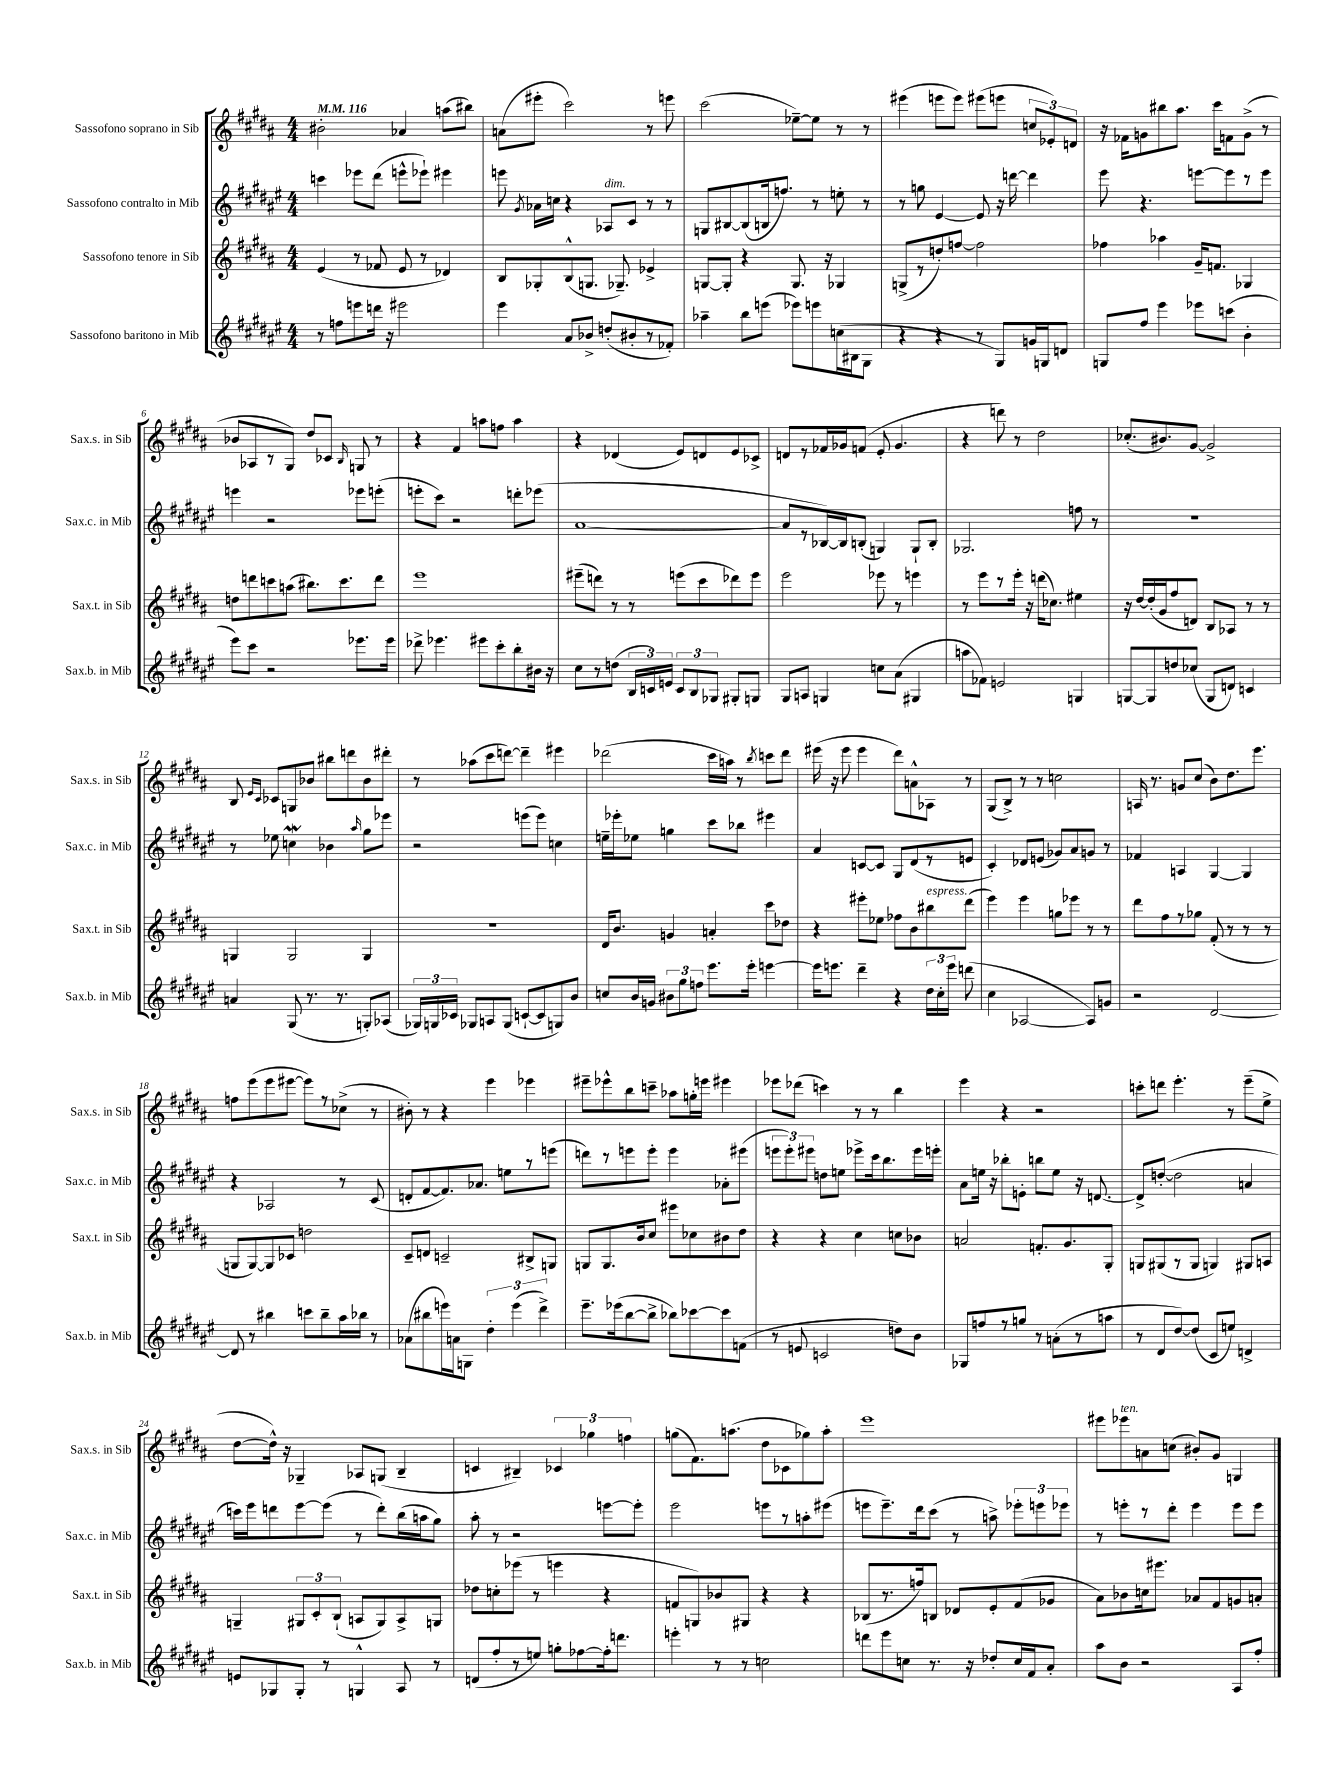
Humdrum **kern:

**kern	**kern	**kern	**kern
*part4	*part3	*part2	*part1
*staff4	*staff3	*staff2	*staff1
*I"Sassofono baritono in Mib	*I"Sassofono tenore in Sib	*I"Sassofono contralto in Mib	*I"Sassofono soprano in Sib
*I'Sax.b. in Mib	*I'Sax.t. in Sib	*I'Sax.c. in Mib	*I'Sax.s. in Sib
*clefG2	*clefG2	*clefG2	*clefG2
*k[f#c#g#d#a#e#]	*k[f#c#g#d#a#]	*k[f#c#g#d#a#e#]	*k[f#c#g#d#a#]
*M4/4	*M4/4	*M4/4	*M4/4
*MM116	*MM116	*MM116	*MM116
=1	=1	=1	=1
8r	(4e/	4cccn\	2b#X'\
8ffn\L	.	.	.
8eeen\	8r	8eee-X\L	.
16dddn\Jk	8f-X/	(8ddd#\J	.
16r	.	.	.
2eee#X\	8e/	8eeen^^\L	4a-X/
.	8r	8eee-X`\J)	.
.	4d-X/)	4eee#X\	(8aan\L
.	.	.	8bb#X\J)
=2	=2	=2	=2
4eee#\	8B/L	8eeen\	(8an\L
.	.	8qg#/	.
.	8G-X'/	16a-X\LL	8eee#X'\J
.	.	16ccn\JJ	.
8a#/L	(8B^^/	4r	2ccc#\)
8b-X^/J	8.Gn/J	.	.
!	!	!LO:TX:a:i:t=dim.	!
(8ddn'/L	.	8A-X/L	.
.	8.G-X~/)	.	.
8b#X'/	.	8c#/J	.
8r	4e-X^/	8r	8r
8f-X'/J)	.	8r	8eeen\
=3	=3	=3	=3
4aa-X~\	[8Gn/L	8Gn/L	(2ccc#\
.	8G'/J]	[8B#X/	.
8bb\L	4r	(8B#/]	.
(8eeen\J	.	16Bn/k	.
.	.	8.ffn/J)	.
8eee-X\L)	8.G/	.	[8ee-X~\L)
8eeen\	.	8r	8ee-\J]
.	16r	.	.
(16ccn\L	4G-X/	8een'\	8r
16B#X\J	.	.	.
8G#\J	.	8r	8r
=4	=4	=4	=4
4r	(8Gn^/L	8r	(4eee#X\
.	8r	8ggn\	.
4r	8ddn'/)	[4e#/	8eeen\L
.	[8ffn/J	.	8eee\J)
8r	2ff\]	8e#/]	(8eee#X\L
8G#/L)	.	16r	8eeen\J
.	.	[16dddn\	.
16gn/L	.	4ddd\]	12ccn/L
16Gn/J	.	.	.
.	.	.	12e-X'/)
8dn/J	.	.	.
.	.	.	12dn/J
=5	=5	=5	=5
8Gn/L	4ff-X\	8eee#\	16r
.	.	.	16f-X\KL
8ff#/J	.	4.r	8gn\
4eee#\	4aa-X\	.	8bb#X\
.	.	.	8.aa#\J
8eee-X\L	16g#~/KL	[8eeen\L	.
.	8.fn/J	.	16ccc#\KL
(8cccn\J	.	8eee\]	8fn\
4b'\	4G-X/	8r	(8g^\J
.	.	8eee\J	8r
!!LO:LB:g=z
=6	=6	=6	=6
8eee#\L)	8ddn\L	4eeen\	8b-X/L
8ccc#\J	8dddn\	.	8A-X/
2r	8cccn\	2r	8r
.	(8aan\J	.	8G#/J)
.	8.bb#X\L)	.	8dd#/L
.	.	.	8c-X/J
.	8.ccc\	.	.
.	.	.	16qqB/
8.eee-X\L	.	8eee-X\L	8Gn/
.	8ddd\J	(8eeen'\J	8r
16eee-\Jk	.	.	.
=7	=7	=7	=7
8ddd-X^\	1eee	8eeen'\L	4r
4.eee-X\	.	8ccc#\J)	.
.	.	2r	4f#/
8eee#X\L	.	.	8aan\L
8ccc#'\	.	.	8ffn\J
8bb'\	.	8dddn'\L	4aa\
16b#X\Jk	.	(8eee-X\J	.
16r	.	.	.
=8	=8	=8	=8
8cc#\L	(8eee#X~\L	[1a#	4r
8r	8dddn\J)	.	.
(8ddn\J	8r	.	(4d-X/
24B/LL	8r	.	.
24cn/)	.	.	.
24en/JJ	.	.	.
12c/L	(8eeen\L	.	8e/L)
12B/	.	.	.
.	8ccc#\	.	8dn/
12G-X/J	.	.	.
8G#X'/L	8ddd-X\)	.	8e/
8Gn/J	8eee\J	.	8c-X^/J
=9	=9	=9	=9
8G#/L	2eee\	8a#/L]	8dn/L
8An/J	.	8r	8r
4Gn/	.	[16B-X/L)	16f-X/L
.	.	16B-/J]	16g-X/J
.	.	(8Bn'/J	(8fn/J
8ccn\L	8eee-X\	4Gn/)	8e'/
(8a#\J	8r	.	4.g-/
4G#X/	4eeen\	8G`/L	.
.	.	8B'/J	.
=10	=10	=10	=10
8aan\L	8r	2.G-X/	4r
8f-X\J)	8eee\L	.	.
2en/	8r	.	8dddn\)
.	16eee'\Jk	.	8r
.	16r	.	.
.	(16dddn\KL	.	2dd#\
.	8.cc-X\J)	.	.
4Gn/	4ee#X\	8ffn\	.
.	.	8r	.
=11	=11	=11	=11
[8Gn/L	16r	1r	(8.cc-X'/L
.	[16dd#/LL	.	.
8G/]	(16dd#'/]	.	.
.	16g#/J	.	8.b#X/)
8ddn/	8ff#/	.	.
(8cc-X/J	8dn/J)	.	[8g#/J
8G/L	8B/L	.	2g#^/]
8dn/J)	8A-X/J	.	.
4cn/	8r	.	.
.	8r	.	.
!!LO:LB:g=z
=12	=12	=12	=12
4an/	4Gn/	8r	8B/
.	.	.	16qqe/LL
.	.	.	16qqc#/JJ
.	.	8ee-X\	8c-X/L
(8G#/	2G/	4ccnw\	8Gn/
8.r	.	.	8b-X/J
.	.	4b-X\	8bb#X\L
8.r	.	.	.
.	.	.	8dddn\
.	.	16qqaa#/	.
8Gn'/L)	4G/	8gg#\L	8b-\
(8A-X/J	.	8eee-X\J	8ddd#X'\J
=13	=13	=13	=13
24G-X/LL)	1r	2r	8r
24Gn/	.	.	.
24c-X/JJ	.	.	.
8G-X/L	.	.	(8aa-X\L
8An/	.	.	8ccc#\
(8G-/J	.	.	[8dddn\J)
[8cn`/L	.	(8eeen\L	4ddd~\]
8c/]	.	8eee\J)	.
8Gn/)	.	4ccn\	4eee#X\
8b/J	.	.	.
=14	=14	=14	=14
8ccn/L	16d#/KL	16een~\LL	(2ddd-X\
.	8.b/J	16eee-X'\J	.
16b/L	.	8ee-X\J	.
16gn/JJ	.	.	.
12b#X\L	4gn/	4ggn\	.
12gg#\	.	.	.
12ffn\J	.	.	.
8.eee#\L	4an'/	8ccc#\L	16ccc#\LL
.	.	.	16aan\JJ)
.	.	8bb-X\J	8r
16eee#'\Jk	.	.	.
.	.	.	8qbb/
[4eeen\	8ccc#\L	4eee#X\	8cccn\L
.	8dd-X\J	.	8ddd-\J
=15	=15	=15	=15
16eee\KL]	4r	4a#/	(16eee#X\
8.eeen\J	.	.	16r
.	.	.	8eee#\
4ddd#~\	8eee#X'\L	[8cn/L	4eee#\
.	8ee-X\J	8c/J]	.
4r	8ff-X\L	8G#/L	8ddd#\L)
.	8b\	(8d#/	8an^^\
!	!LO:TX:a:i:t=espress.	!	!
24dd#\LL	8bb#X\	8r	8A-X\J
24cc#'\	.	.	.
24eee\JJ	.	.	.
(8dddn\	(8ddd#\J	8en/J	8r
=16	=16	=16	=16
4cc#\	4eee\)	4c#'/)	(8G#/L
.	.	.	8B^/J)
[2A-X/	4eee\	8d-X/L	8r
.	.	(8en/J	8r
.	8ggn\L	8g-X/L)	2ccn\
.	8eee-X\J	8a#/	.
8A-/L])	8r	8gn/J	.
8gn/J	8r	8r	.
=17	=17	=17	=17
2r	8ddd#\L	4f-X/	16An/
.	.	.	8.r
.	8ff#\	.	.
.	8r	4An/	8gn/L
.	8gg-X\J	.	(8cc#/J
[2d#/	(8f#'/	[4G#/	8b\L)
.	8r	.	8.dd#\
.	8r	4G#/]	.
.	.	.	8.eee\J
.	8r	.	.
!!LO:LB:g=z
=18	=18	=18	=18
8d#/]	8Gn/L	4r	8ffn\L
8r	[8G/)	.	(8eee\
4bb#X\	8G/]	2A-X/	8eee\
.	8c-X/J	.	[8eee#X\J
8cccn\L	2ddn\	.	8eee#\L])
8bb#~\	.	.	8r
16aa#\L	.	8r	(8cc-X^\J
16bb-X\JJ	.	.	.
8r	.	(8c#/	8r
=19	=19	=19	=19
(8a-X\L	8c#~/L	8dn'/L	8b#X'\)
8bb#X\	8dn/J	[8f#/	8r
16eeen\L)	2cn~/	8.f#/])	4r
16an\J	.	.	.
8Gn\J	.	.	.
.	.	8.a-X/J	.
6dd#'\	.	.	4eee\
.	.	8een\L	.
(6eee\	.	.	.
.	8B#X^/L	8r	4eee-X\
6ddd#^\)	.	.	.
.	8Gn/J	(8eeen\J	.
=20	=20	=20	=20
8.eee#~\L	8Gn/L	8dddn\L)	8eee#X~\L
.	8.G/	8r	8eee-X^^\
(16eee-X\k	.	.	.
[8bb\	.	8eeen\	8bb\
.	16b/k	.	.
8bb^\J]	8cc#/J	8eee'\J	8cccn~\J
8bb-X\L)	8eee#X\L	4eee\	8aa-X\L
[8ccc-X\	8cc-X\	.	16ggn'\L
.	.	.	16eeen\JJ
8ccc-\]	8b#X\	8a-X'\L	4eee#X\
(8fn\J	8dd#\J	(8eee#X\J	.
=21	=21	=21	=21
8r	4r	12eeen\L	8eee-X\L
.	.	12eee'\)	.
8en/	.	.	(8ddd-X\J
.	.	12eee#X\J	.
2cn/	4r	8ddn\L	4cccn\)
.	.	8een\J	.
.	4cc#\	8eee-X^\L	8r
.	.	16ccc#\k	8r
.	.	8.bb\	.
8ddn\L)	8ccn\L	.	4bb\
8b\J	8b-X\J	16eee-\L	.
.	.	16eeen'\JJ	.
=22	=22	=22	=22
8G-X/L	2an/	8a#\L	4eee\
8ffn/	.	16een\Jk	.
.	.	16r	.
8r	.	8bb-X'\L	4r
8ggn/J	.	8en'\J	.
8r	8.fn'/L	8bbn\L	2r
(8an'\L	.	8ee\J	.
.	8.g#/	.	.
8r	.	16r	.
.	.	[8.dn/	.
8aan\J	8G#'/J	.	.
=23	=23	=23	=23
8r	8Gn/L	8d^/L]	8cccn'\L
8d#/L	(8G#X/	([8ddn'/J	8dddn\J
[8dd#/)	8r	2dd\]	4.eee'\
(8dd#/J]	8G#/J	.	.
8c#/L	4Gn/)	.	.
8een/J)	.	.	8r
4dn^/	8G#X/L	4an/	(8eee~\L
.	8An/J	.	8ee^\J
!!LO:LB:g=z
=24	=24	=24	=24
8en/L	4Gn~/	16cccn\LL)	[8dd#\L
.	.	16eee#\J	.
8G-X/	.	8dddn\	16dd#^^\Jk])
.	.	.	16r
8G-'/J	12G#X/L	[8eee#\	4G-X~/
.	12c#'/	.	.
8r	.	(8eee#\J]	.
.	(12B`/J	.	.
4Gn^^/	8An/L	8r	8A-X/L
.	8G#/)	8ddd'\L)	(8Gn/J
8A#/	8A^/	(16bb\L	4B~/
.	.	16aan\J	.
8r	8Gn/J	8gg#\J)	.
=25	=25	=25	=25
(8dn/L	8dd-X\L	8aa#'\	4cn/
8ff#'/	8ccn'\	8r	.
8r	(8eee-X\J	2r	4B#X~/)
8een/J)	8r	.	.
8ggn'\L	4eeen\	.	6c-X/
[8ff-X\	.	.	.
.	.	.	6gg-X\
16ff-'\k]	4r	[8eeen\L	.
8.dddn\J	.	.	.
.	.	.	6ffn\
.	.	8eee'\J]	.
=26	=26	=26	=26
4eeen'\	8fn/L	2eee#\	(8ggn\L
.	8Gn/)	.	8.f#\)
8r	8b-X/	.	.
.	.	.	(8.aan\J
8r	8G#X/J	.	.
2ccn\	4r	8eeen\L	8dd#\L
.	.	8r	8c-X\
.	4r	8aan'\	8gg-X\)
.	.	(8eee#X\J	8aa'\J
=27	=27	=27	=27
8dddn\L	(8B-X/L	8eeen\L	1eee
8eee#\	8.r	8.eee~\)	.
8ccn\J	.	.	.
.	16ffn/k)	16ddd#\k	.
8.r	8Bn/J	(8ccc#\J	.
.	8d-X/L	8r	.
16r	.	.	.
8dd-X'/L	8e'/	8aan^\)	.
16cc/L	(8f#/	12eee-X'\L	.
16f#/J	.	.	.
.	.	12eeen\	.
8a#'/J	8g-X/J	.	.
.	.	12eee-X\J	.
=28	=28	=28	=28
8aa#\L	8a#\L)	8r	8eee#X\L
!	!	!	!LO:TX:a:i:t=ten.
8b\J	8b-X\	8eeen'\L	8eee-X\
2r	16ccn\k	8r	8an\
.	8.eee#X\J	.	.
.	.	8ddd#'\J	(8ccn\J
.	8a-X/L	4eee\	8b#X'/L)
.	8f#/	.	8g#/J
8A#/L	8gn/	8eee\L	4Gn/
8ff#'/J	8an'/J	8eee\J	.
==	==	==	==
*-	*-	*-	*-
